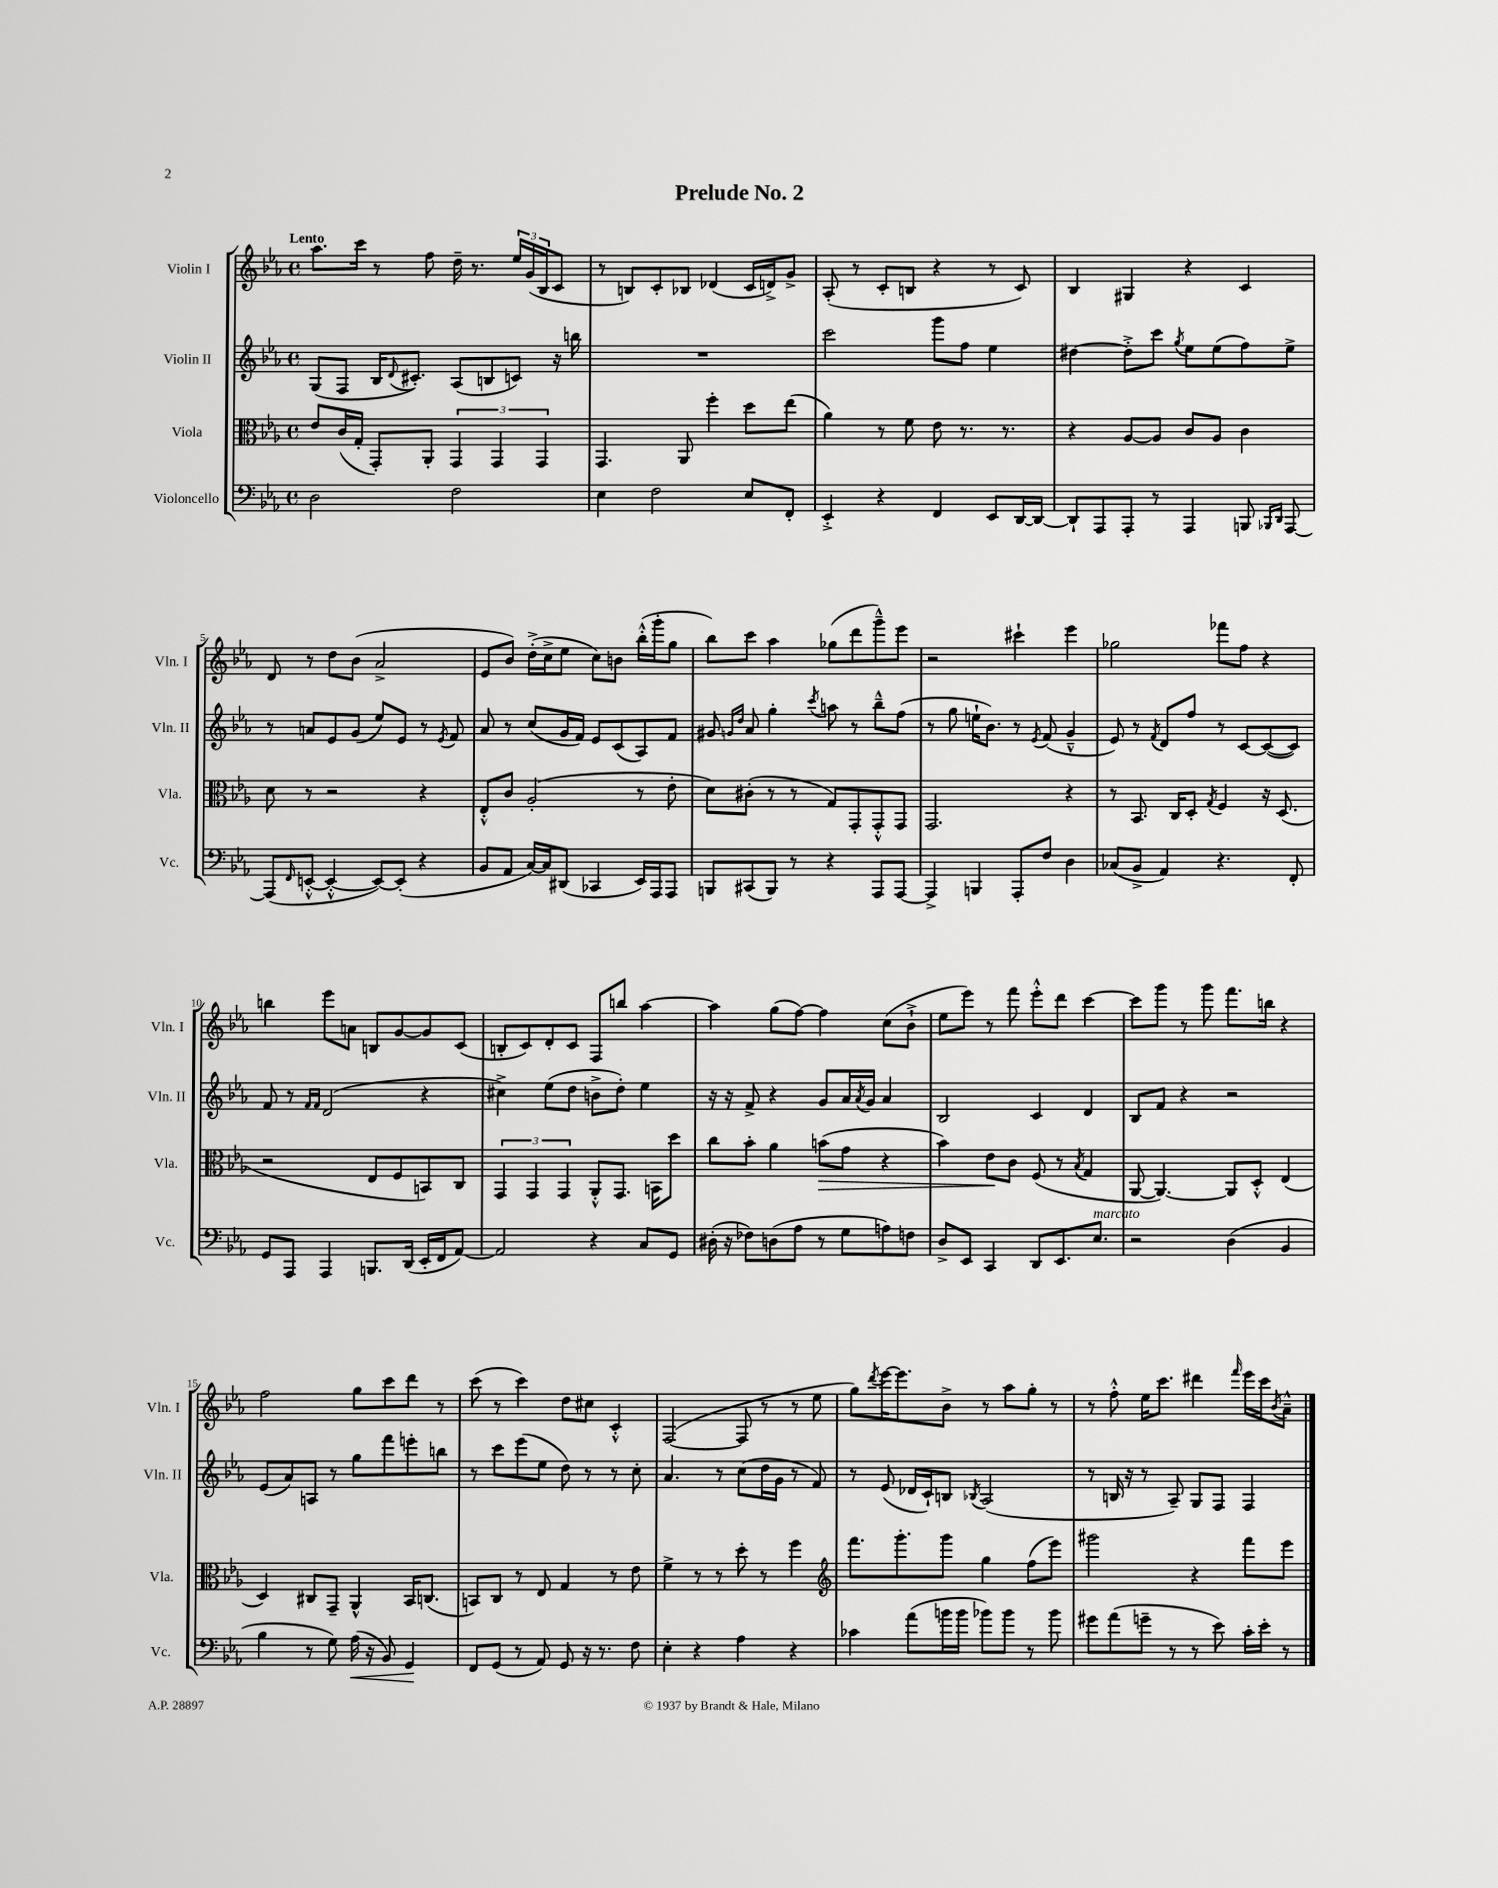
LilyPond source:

\header { title = "Prelude No. 2" }
<<
\new StaffGroup <<
\new Staff = "s0" \with { instrumentName = "Violin I" shortInstrumentName = "Vln. I" } {
    \clef treble \key ees \major \defaultTimeSignature \time 4/4 \tempo "Lento"
    aes''8. c'''16 r8 f''8 d''16-- r8. \tuplet 3/2 { ees''16 g'16( bes16 } c'8 |
    r8 b8) c'8-. bes8 des'4( c'16 d'16->) g'8-> |
    aes8-.( r8 c'8-. b8 r4 r8 c'8) |
    bes4 gis4 r4 c'4 |
    d'8 r8 d''8 bes'8( aes'2-> |
    ees'8 bes'8) d''16-.->( c''16-> ees''8 c''8) b'8 bes''16-.-^( g'''16-. g''8 |
    bes''8) c'''8 aes''4 ges''8( d'''8 g'''8---^) ees'''8 |
    r2 cis'''4-! ees'''4 |
    ges''2 fes'''8 f''8 r4 |
    b''4 ees'''8 a'8 b8 g'8~ g'8 c'8( |
    b8-. c'8) d'8-. c'8 f8 b''8 aes''4~ |
    aes''4 g''8( f''8~) f''4 c''8( bes'8-!-> |
    ees''8 ees'''8) r8 f'''8 ees'''8-.-^ d'''8 c'''4~ |
    c'''8 g'''8 r8 g'''8 f'''8. b''16 r4 |
    f''2 g''8 c'''8 d'''8 r8 |
    c'''8( r8 c'''4) d''8 cis''8 c'4-.-^ |
    f2~( f8 r8 r8 ees''8 |
    g''8) \acciaccatura { d'''8 } ees'''16~ ees'''8. bes'8-> r8 aes''8 g''8-. r8 |
    r8 f''8-.-^ ees''16 c'''8. dis'''4 \grace { f'''16 } ees'''16 c'''16 \acciaccatura { bes'8 } aes'8---^ \bar "|." |
}
\new Staff = "s1" \with { instrumentName = "Violin II" shortInstrumentName = "Vln. II" } {
    \clef treble \key ees \major \defaultTimeSignature \time 4/4
    g8( f8 bes16 \appoggiatura { d'8 } cis'8.-.) aes8( b8 c'8) r16 b''16 |
    R1 |
    c'''2 g'''8 f''8 ees''4 |
    dis''4~ dis''8-.-> c'''8 \acciaccatura { g''8 } ees''8 ees''8( f''8) ees''8-> |
    r8 a'8 ees'8 g'8( ees''8) ees'8 r8 \acciaccatura { ees'8 } f'8 |
    aes'8 r8 c''8( g'16 f'16) ees'8 c'8( aes8) f'8 |
    gis'8 \grace { g'16 d''16 } aes'8 g''4-. \acciaccatura { c'''8 } a''8 r8 bes''8---^ f''8( |
    r8 g''8 e''16-! bes'8.) r8 \acciaccatura { ees'8 } f'8( g'4---^ |
    ees'8) r8 \acciaccatura { f'8 } d'8 f''8 r8 c'8~ c'8~( c'8) |
    f'8 r8 \grace { f'16 f'16 } d'2( r4 |
    cis''4->) ees''8( d''8 b'8-> d''8-.) ees''4 |
    r16 r16 f'8-> r4 g'8 aes'16 \acciaccatura { aes'8 } g'16 aes'4 |
    bes2 c'4 d'4 |
    bes8 f'8 r4 r2 |
    ees'8( aes'8) a8 r8 g''8 f'''8 e'''8-. b''8 |
    r8 c'''8 ees'''8( ees''8 d''8) r8 r8 c''8-. |
    aes'4. r8 c''8( d''16 g'16 r8 f'8) |
    r8 ees'8( des'16 c'16-!) b8 \acciaccatura { bes8 } aes2( |
    r8 b16 r16 r8 aes8--) g8 f8 f4 \bar "|." |
}
\new Staff = "s2" \with { instrumentName = "Viola" shortInstrumentName = "Vla." } {
    \clef alto \key ees \major \defaultTimeSignature \time 4/4
    ees'8 c'16( g16-. g,8-.) aes,8-. \tuplet 3/2 { g,4 g,4 g,4 } |
    g,4. aes,8 f''4-. d''8 ees''8( |
    aes'4) r8 f'8 ees'8 r8. r8. |
    r4 aes8~ aes8 c'8 aes8 c'4 |
    d'8 r8 r2 r4 |
    ees8-.-^ c'8 aes2-.( r8 ees'8-. |
    d'8) cis'8-.( r8 r8 g8) g,8-. g,8-.-^ g,8 |
    g,2. r4 |
    r8 bes,8. c16 d8-. \acciaccatura { g8 } f4 r16 d8.( |
    r2 ees8 f8 b,8) c8 |
    \tuplet 3/2 { g,4 g,4 g,4 } aes,8-.-^ g,8. b,16 d''8 |
    c''8 bes'8-. aes'4 b'8\>( g'8 r4 |
    bes'4) ees'8\! c'8 f8( r8 \acciaccatura { bes8 } g4 |
    aes,8~ aes,4.~) aes,8 d8-.-^ ees4( |
    d4) cis8 g,8-- aes,4-^ bes,16 c8.( |
    b,8) c8 r8 ees8 g4 r8 ees'8 |
    f'4-> r8 r8 d''8-. r8 f''4 |
    \clef treble f'''8. g'''8.-. g'''8 g''4 f''8( ees'''8) |
    gis'''2 r4 f'''8 ees'''8 \bar "|." |
}
\new Staff = "s3" \with { instrumentName = "Violoncello" shortInstrumentName = "Vc." } {
    \clef bass \key ees \major \defaultTimeSignature \time 4/4
    d2 f2 |
    ees4 f2 ees8 f,8-. |
    ees,4-.-> r4 f,4 ees,8 d,16~ d,16~ |
    d,8-! aes,,8 aes,,8-. r8 aes,,4 b,,8 \grace { bes,,16 d,16 } aes,,8~ |
    aes,,8( \grace { f,16 } e,8~-.-^ e,4~-.-^ e,8~) e,8-.( r4 |
    bes,8 aes,8 c16~) c16 dis,8( ces,4 ees,16) aes,,16 aes,,8 |
    b,,8 cis,8( b,,8) r8 r4 aes,,8 aes,,8~ |
    aes,,4-> b,,4 aes,,8-. f8 d4 |
    ces8( bes,8-> aes,4) r4. f,8-. |
    g,8 aes,,8 aes,,4 b,,8. d,16( ees,16-. f,16 aes,8~) |
    aes,2 r4 c8 g,8 |
    dis16-.( r16 fes8) d8( aes8 r8 g8 a8) f8 |
    d8-> ees,8 c,4 d,8 ees,8. ees8.^\markup { \italic "marcato" } |
    r2 d4( bes,4 |
    bes4 r8 g8) aes16\<( r16 bes,8) g,4\! |
    f,8 g,8( r8 aes,8) g,8 r16 r8. f8 |
    ees4-. r4 aes4 r4 |
    ces'4 aes'8( b'16 b'16 bes'8) bes'8 r8 bes'8 |
    gis'8 aes'8( g'8-- r8 r8 ees'8) c'16-. ees'16-. r8 \bar "|." |
}
>>
>>
